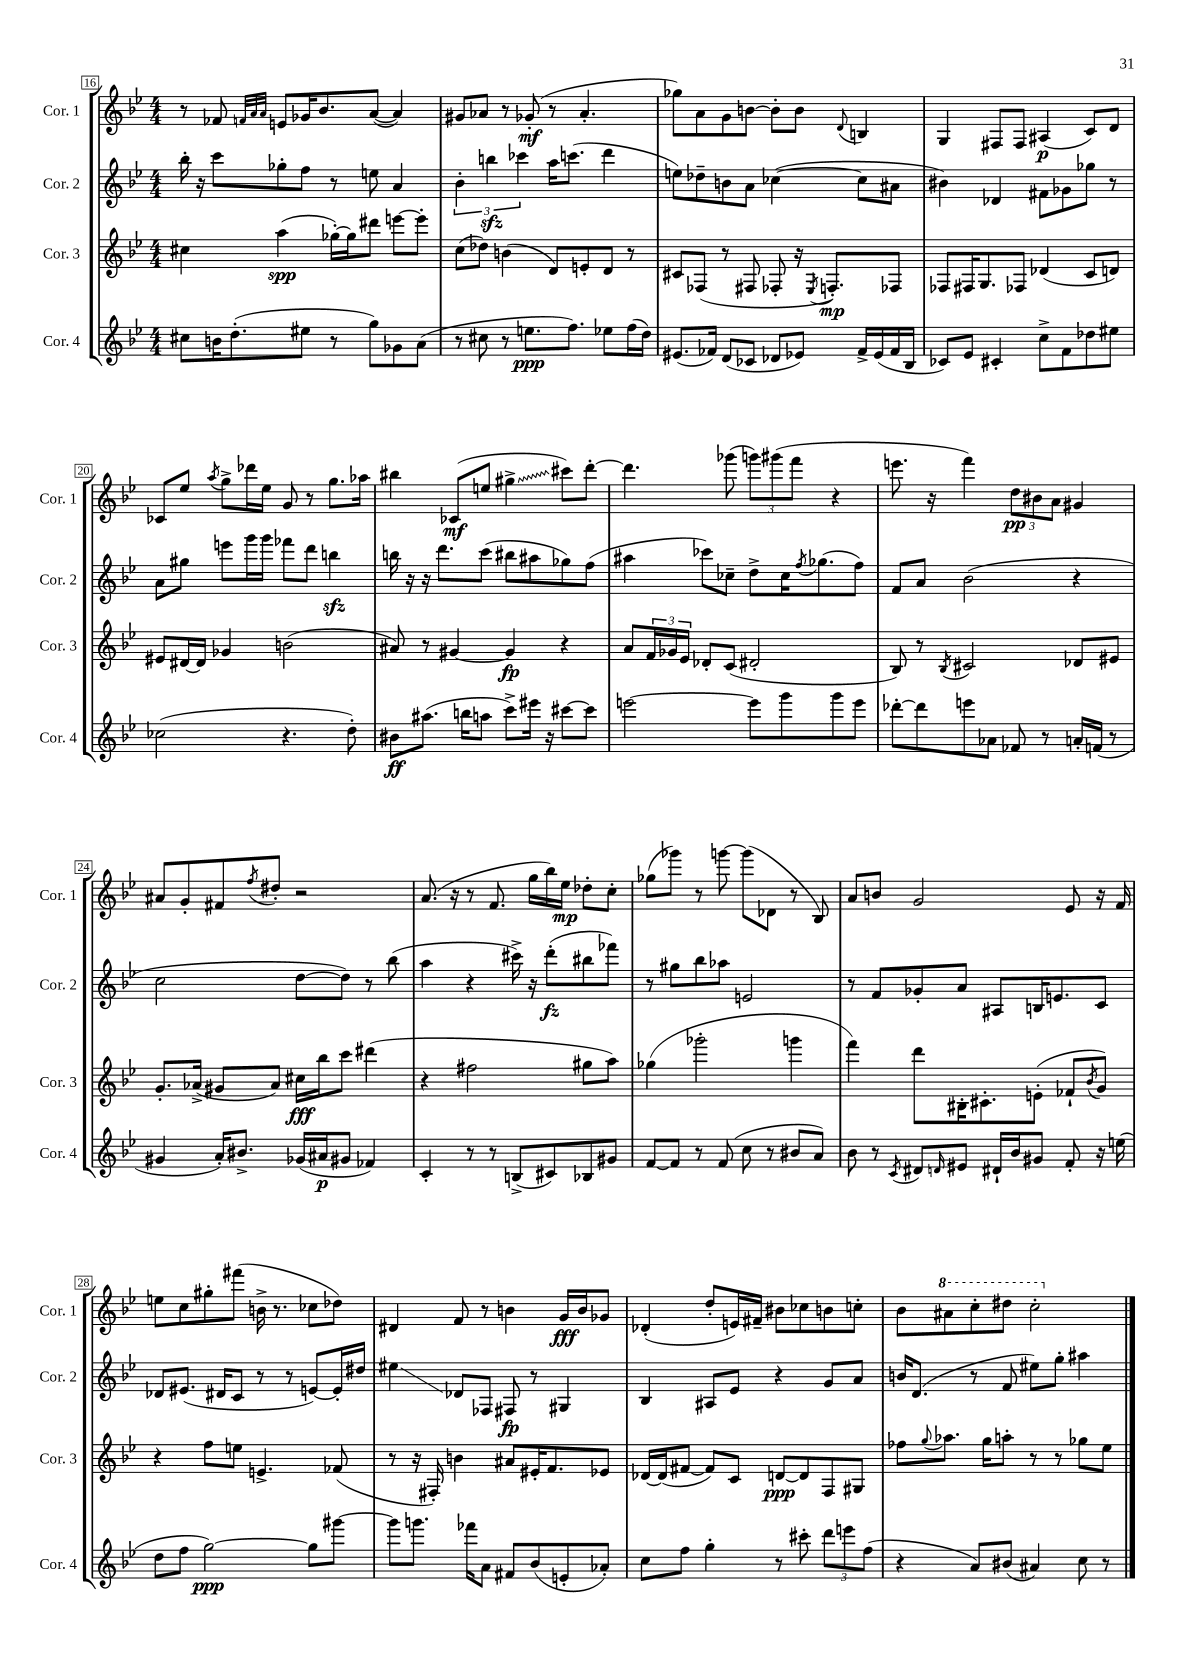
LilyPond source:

<<
\new StaffGroup <<
\new Staff = "s0" \with { instrumentName = "Cor. 1" shortInstrumentName = "Cor. 1" } {
    \clef treble \key bes \major \numericTimeSignature \time 4/4
    r8 fes'8 \grace { f'32 a'32 a'32 } e'8 ges'16 bes'8. a'8~( a'4) |
    gis'8 aes'8 r8 ges'8-.\mf( r8 aes'4.-. |
    ges''8) a'8 g'8 b'8~ b'8-. b'8 \appoggiatura { d'8 } b4 |
    g4 fis8 fis8 ais4\p( c'8) d'8 |
    ces'8 ees''8 \acciaccatura { a''8 } g''8-> des'''16 ees''16 g'8 r8 g''8. aes''16 |
    bis''4 ces'8\mf( e''8 \once \override Glissando.style = #'zigzag gis''4->\glissando cis'''8) d'''8~-. |
    d'''4. ges'''8( \tuplet 3/2 { g'''8) gis'''8( f'''8 } r4 |
    e'''8. r16 f'''4) \tuplet 3/2 { d''8\pp bis'8 a'8 } gis'4 |
    ais'8 g'8-. fis'8 \acciaccatura { f''8 } dis''8-. r2 |
    a'8.( r16 r8 f'8. g''16 bes''16) ees''16\mp des''8-. c''8-. |
    ges''8( ges'''8) r8 g'''8~ g'''8( des'8 r8 bes8) |
    a'8 b'8 g'2 ees'8 r16 f'16 |
    e''8 c''8 gis''8-. fis'''8( b'16-> r8. ces''8 des''8) |
    dis'4 f'8 r8 b'4 g'16\fff b'16 ges'8 |
    des'4-.( d''8-. e'16) fis'16-- bis'8 ces''8 b'8 c''8-. |
    bes'8 \ottava #1 ais''8 c'''8-. dis'''8 c'''2-. \ottava #0 \bar "|." |
}
\new Staff = "s1" \with { instrumentName = "Cor. 2" shortInstrumentName = "Cor. 2" } {
    \clef treble \key bes \major \numericTimeSignature \time 4/4
    bes''16-. r16 c'''8 ges''8-. f''8 r8 e''8 a'4 |
    \tuplet 3/2 { bes'4-. b''4\sfz ces'''4 } a''16 c'''8.( d'''4 |
    e''8) des''8-- b'8 a'8 ces''4~( ces''8 ais'8 |
    bis'4) des'4 fis'8 ges'8 ges''8 r8 |
    a'8 gis''8 e'''8 g'''16 g'''16 fes'''8 d'''8 b''4\sfz |
    b''16 r16 r16 d'''8. c'''8( bis''8 ais''8 ges''8) f''8( |
    ais''4 ces'''8) ces''8-- d''8-> ces''16 \acciaccatura { f''8 } ges''8.( f''8) |
    f'8 a'8 bes'2( r4 |
    c''2 d''8~ d''8) r8 bes''8( |
    a''4 r4 cis'''16->) r16 d'''8-.\fz( bis''8 fes'''8) |
    r8 gis''8 bes''8 aes''8 e'2 |
    r8 f'8 ges'8-. a'8 ais8 b16 e'8. c'8 |
    des'8 eis'8.( dis'16 c'8 r8 r8 e'8~) e'16-. dis''16 |
    eis''4\glissando des'8 fes8 fis8\fp r8 gis4 |
    bes4 ais8 ees'8 r4 g'8 a'8 |
    b'16 d'8.( r8 f'8 eis''8) g''8-. ais''4 \bar "|." |
}
\new Staff = "s2" \with { instrumentName = "Cor. 3" shortInstrumentName = "Cor. 3" } {
    \clef treble \key bes \major \numericTimeSignature \time 4/4
    cis''4 a''4\spp( ges''16~-.) ges''16 dis'''8 e'''8~ e'''8-. |
    c''8( des''8) b'4( d'8) e'8-. d'8 r8 |
    cis'8 fes8( r8 fis8 fes8-. r16 \acciaccatura { ees8 } f8.-.\mp) fes8 |
    fes8 fis16 g8. fes8 des'4( c'8 d'8) |
    eis'8 dis'16~ dis'16 ges'4 b'2( |
    ais'8) r8 gis'4~ gis'4\fp r4 |
    a'8 \tuplet 3/2 { f'16 ges'16 ees'16 } des'8-. c'8( dis'2-. |
    bes8) r8 \acciaccatura { bes8 } cis'2 des'8 eis'8 |
    g'8.-. aes'16->( gis'8 aes'8) cis''16\fff bes''16 c'''8 dis'''4( |
    r4 fis''2 gis''8 a''8) |
    ges''4( ges'''2-. g'''4 |
    f'''4) d'''8 bis16-. cis'8.-. e'8-.( fes'8-! \acciaccatura { bes'8 } g'8) |
    r4 f''8 e''8 e'4.-> fes'8( |
    r8 r16 fis16-.) b'4 ais'8 eis'16-. f'8. ees'8 |
    des'16~ des'16( fis'8~ fis'8) c'8 d'8~\ppp d'8 f8 gis8 |
    fes''8 \appoggiatura { g''8 } aes''8. g''16 a''8-. r8 r8 ges''8 ees''8 \bar "|." |
}
\new Staff = "s3" \with { instrumentName = "Cor. 4" shortInstrumentName = "Cor. 4" } {
    \clef treble \key bes \major \numericTimeSignature \time 4/4
    cis''8 b'16 d''8.-.( eis''8 r8 g''8) ges'8 a'8( |
    r8 cis''8 r8 e''8.\ppp f''8.) ees''8 f''16( d''16) |
    eis'8.( fes'16) d'8( ces'8 des'8 ees'8) fes'16-> ees'16( fes'16 bes16 |
    ces'8) ees'8 cis'4-. c''8-> f'8 des''8 eis''8 |
    ces''2( r4. d''8-.) |
    bis'8\ff ais''8.( b''16 a''8 c'''8->) eis'''16 r16 cis'''8~ cis'''8 |
    e'''2~ e'''8 g'''8 g'''8 e'''8 |
    des'''8~-. des'''8 e'''8 aes'8 fes'8 r8 a'16-. f'16( r8 |
    gis'4 a'16-.) bis'8.-> ges'16( ais'16\p gis'8 fes'4) |
    c'4-. r8 r8 b8->( cis'8) bes8 gis'8 |
    f'8~ f'8 r8 f'8( c''8 r8 bis'8 a'8) |
    bes'8 r8 \acciaccatura { c'8 } dis'8 \grace { d'16 } eis'8 dis'16-! bes'16 gis'8 f'8-. r16 e''16( |
    d''8 f''8 g''2~\ppp) g''8 gis'''8~ |
    gis'''8 g'''8. fes'''16 a'8 fis'8 bes'8( e'8-. aes'8-.) |
    c''8 f''8 g''4-. r8 cis'''8-. \tuplet 3/2 { d'''8 e'''8 f''8( } |
    r4 a'8) bis'8( ais'4) c''8 r8 \bar "|." |
}
>>
>>
\layout { \context { \Score currentBarNumber = #16 \override BarNumber.stencil = #(make-stencil-boxer 0.1 0.3 ly:text-interface::print) } }
